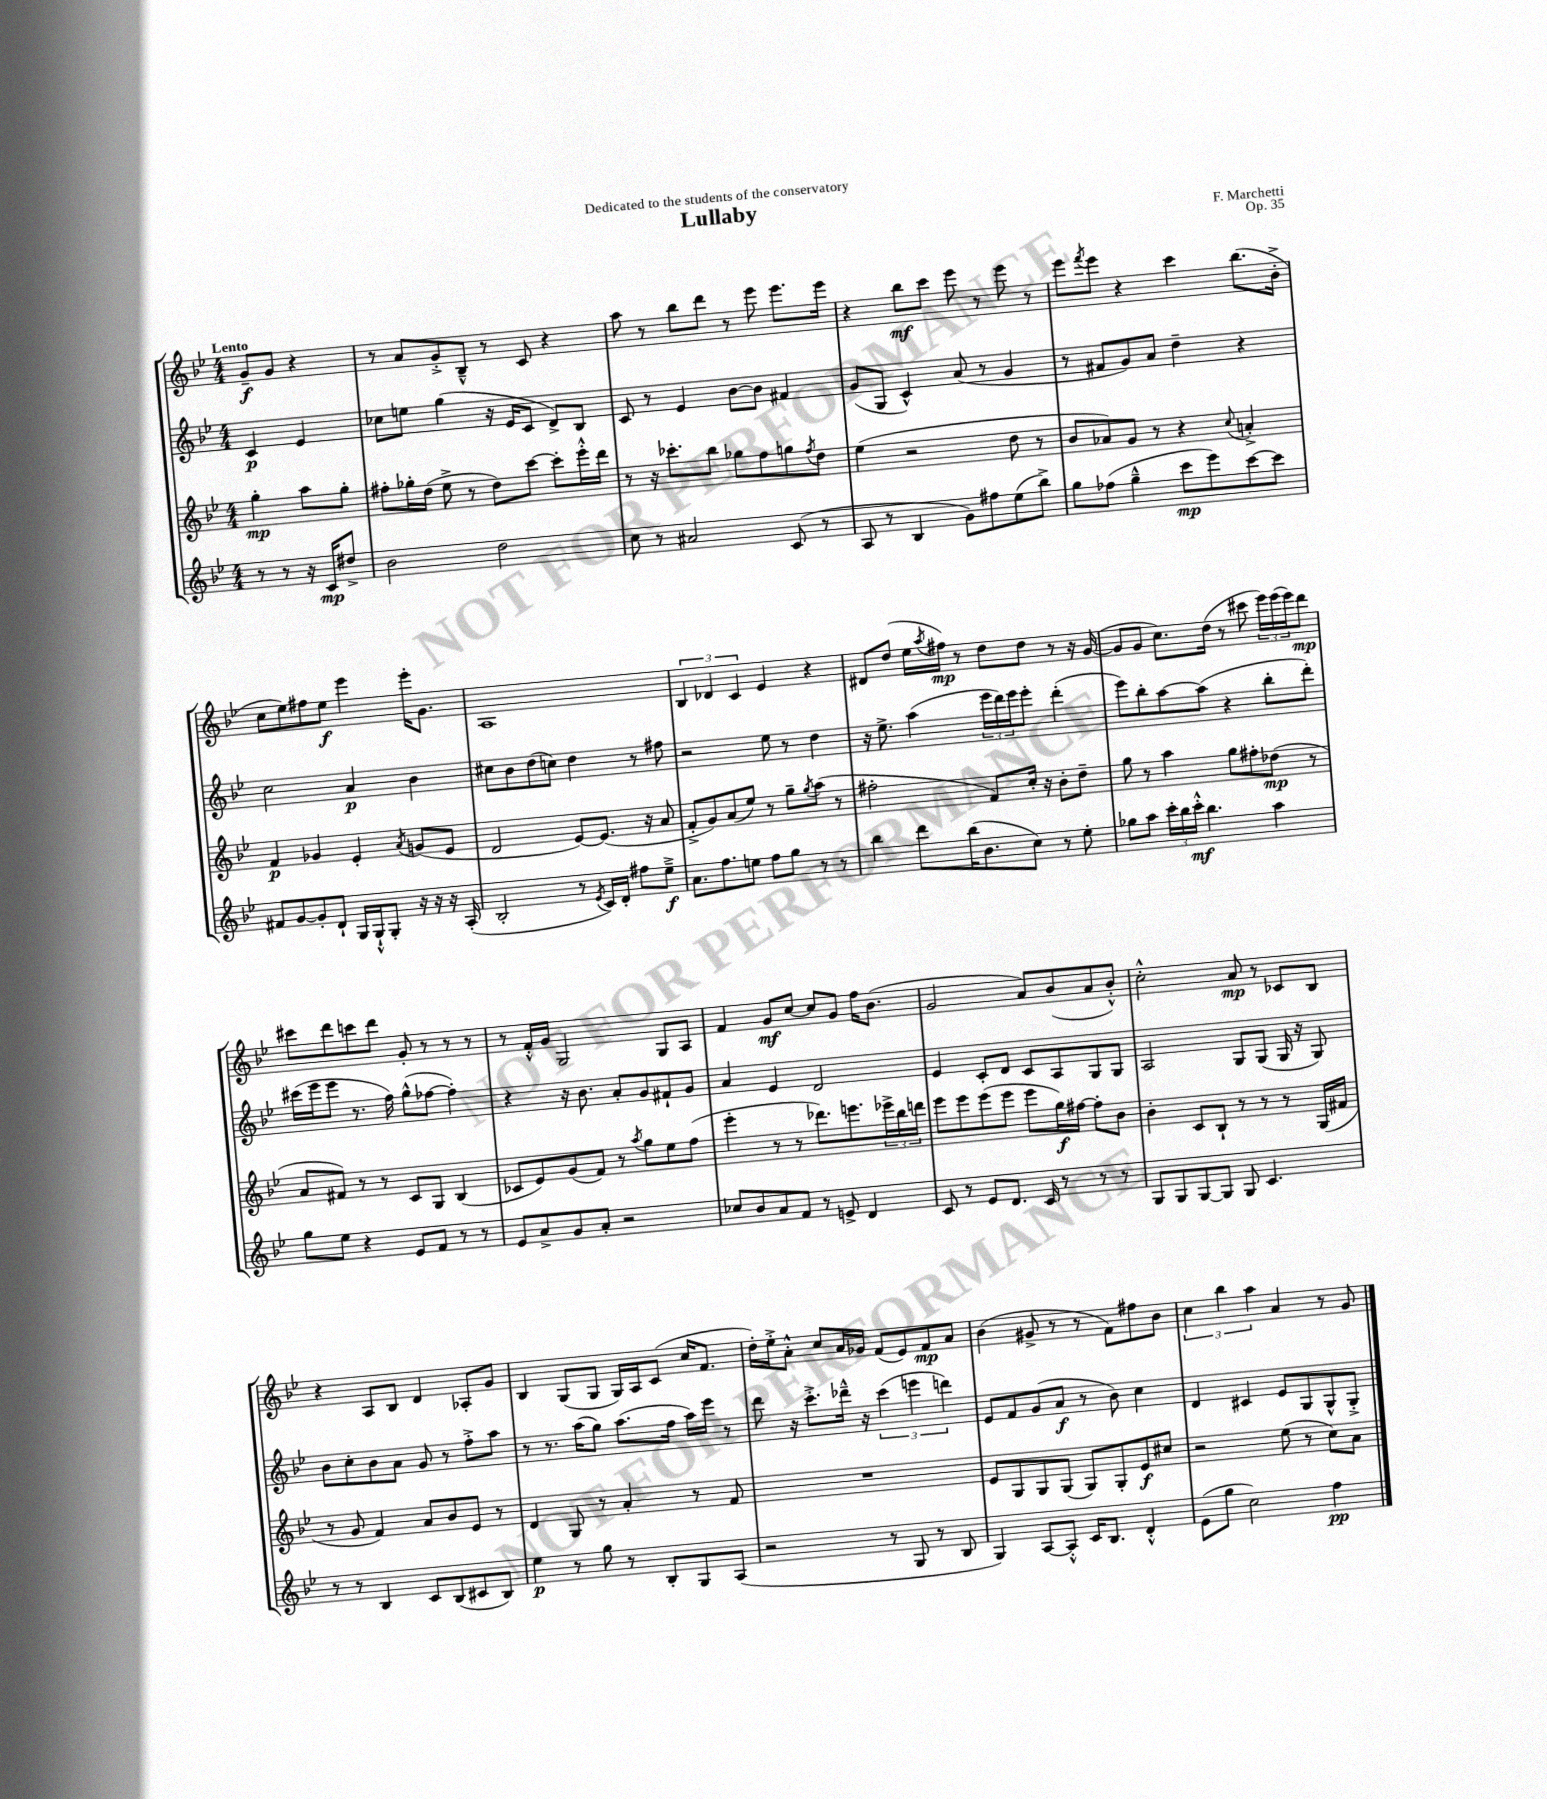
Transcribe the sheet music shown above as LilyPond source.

\header { title = "Lullaby" composer = "F. Marchetti" dedication = "Dedicated to the students of the conservatory" opus = "Op. 35" }
<<
\new StaffGroup <<
\new Staff = "s0" {
    \clef treble \key bes \major \numericTimeSignature \time 4/4 \partial 2 \tempo "Lento"
    g'8--\f g'8 r4 |
    r8 a'8 g'8-.-> bes8---^ r8 c'8 r4 |
    a''8 r8 bes''8 d'''8 r8 ees'''8 ees'''8. ees'''16 |
    r4 bes''8\mf c'''8 ees'''8 r8 ees'''8 r8 |
    ees'''8 \acciaccatura { f'''8 } ees'''8 r4 c'''4 bes''8.( bes'16-.-> |
    c''8 ees''8) fis''8 ees''8\f ees'''4 ees'''16-. g'8. |
    a1 |
    \tuplet 3/2 { bes4 des'4 c'4 } ees'4 r4 |
    dis'8 d''8( ees''16 \acciaccatura { a''8 } fis''16\mp) r8 d''8 d''8 r8 r16 g'16~( |
    g'8 g'8 c''8.) d''16( r8 cis'''8 \tuplet 3/2 { ees'''16) ees'''16( ees'''16) } d'''8\mp |
    cis'''8 d'''8 c'''8 d'''8 g'8-. r8 r8 r8 |
    r8 f'16-.-^ g'16 g2 g8 a8 |
    f'4 g'8\mf c''8~ c''8 g'8 f''16 bes'8.( |
    g'2 a'8) bes'8( a'8 bes'8-.-^) |
    c''2-.-^ a'8\mp r8 ces'8 bes8 |
    r4 a8 bes8 d'4 aes8-. g'8 |
    bes4 g8( g8 g16) a16 c'8( c''16 f'8. |
    d''16-.) ees''16-.-> a'8-.-^ c''8 a'16 ges'16 f'8( ees'8) f'8\mp a'8 |
    bes'4( gis'8-> r8 r8 f'8) fis''8 bes'8 |
    \tuplet 3/2 { c''4 bes''4 a''4 } a'4 r8 g'8 \bar "|." |
}
\new Staff = "s1" {
    \clef treble \key bes \major \numericTimeSignature \time 4/4 \partial 2
    c'4\p ees'4 |
    ces''8 e''8 g''4( r16 ees'16 c'8 d'8->) bes8 |
    c'8 r8 ees'4 bes'8~ bes'8 fis'4 |
    g'8( g8 c'4-^) a'8( r8 g'4 |
    r8 fis'8 g'8) a'8 d''4-- r4 |
    c''2 a'4\p bes'4 |
    cis''8 bes'8 d''8( c''8) d''4 r8 fis''8 |
    r2 ees''8 r8 d''4 |
    r16 ees''8.-> a''4( \tuplet 3/2 { ees'''16 d'''16) ees'''16 } ees'''8-. d'''4-.( |
    ees'''8) bes''8-. a''8~ a''8( r4 bes''8-. d'''8-.) |
    cis'''16( ees'''16 ees'''8 r8. f''16) g''8-^( fes''8~ fes''4-.) |
    r4 r16 bes'8. a'8-. g'8 fis'8-! g'8 |
    a'4 ees'4 d'2 |
    ees'4 c'8-. d'8 c'8 a8 g8 g8 |
    a2 g8 g8( g16 r16 g8) |
    bes'8 c''8-. bes'8 a'8 g'8 r8 f''8-.-> a''8 |
    r8 r8. a''16( g''8) a''8.( f''16 a''16) ees'''16 r8 |
    d'''8 r16 c'''8.-.-> des'''16---^ r16 \tuplet 3/2 { c'''4( e'''4 d'''4) } |
    ees'8 f'8 g'8( a'8\f r8 bes'8) c''4 |
    d'4 cis'4 ees'8 g8 g8-^ g8-.-> \bar "|." |
}
\new Staff = "s2" {
    \clef treble \key bes \major \numericTimeSignature \time 4/4 \partial 2
    g''4-.\mp a''8 g''8-. |
    fis''8-. ges''16-. d''16( ees''8-> r8 d''8) c'''8~ c'''8-. ees'''16-.-^ d'''16 |
    r8 r16 ces'''8.-. bes''8 ges''8 f''8 g''8 \acciaccatura { f''8 } d''8 |
    ees''4( r2 d''8 r8 |
    bes'8 aes'8) g'8 r8 r4 \appoggiatura { c''8 } a'4-.-> |
    f'4\p ges'4 ees'4-. \acciaccatura { a'8 } g'8( ees'8 |
    d'2 ees'8~) ees'8.( r16 a'8 |
    f'8-.-> g'8) a'8( ees''8) r8 g''8-- \acciaccatura { g''8 } a''8( r8 |
    fis''2-. f'8) c''16-. r16 bes'8-. d''8-- |
    g''8 r8 a''4 g''8 fis''8-. des''8\mp( r8 |
    a'8 fis'8) r8 r8 c'8 g8 bes4( |
    ces'8 ees'8) g'8( f'8) r8 \acciaccatura { a''8 } g''8 ees''8 f''8( |
    ees'''4-. r8 r8 des'''8.) e'''8. \tuplet 3/2 { ees'''16-> bes''16 d'''16 } |
    ees'''8 ees'''8 ees'''8( ees'''8 ees'''8 g''16\f) fis''16~ fis''8-. bes'8 |
    bes'4-. c'8 bes8-! r8 r8 r8 g16( fis'16 |
    r8 g'8 f'4) a'8 bes'8 ees'8 r8 |
    d'4 g8 r8 a'4-. r8 f'8 |
    R1 |
    ees'8 g8 g8 g8( g8) g8-. ees'8\f cis''8 |
    r2 ees''8( r8 c''8) a'8 \bar "|." |
}
\new Staff = "s3" {
    \clef treble \key bes \major \numericTimeSignature \time 4/4 \partial 2
    r8 r8 r16 c'16\mp dis''8-> |
    bes'2 d''2 |
    c''8 r8 ais'2 c'8( r8 |
    a8 r8 bes4 g'8) fis''8 ees''8( bes''8->) |
    g''8 fes''8( g''4---^ c'''8\mp ees'''8) c'''8~ c'''8 |
    fis'8 g'8~ g'8-. d'8-! g16 g16-!-^ g8-. r16 r16 r16 a16-.( |
    bes2-. r8 \acciaccatura { ees'8 } c'16) d'16-. fis''8 ees''8--->\f |
    a'8. f''8. e''8 f''8 g''8 r8 r8 |
    bes''4 d'''8 bes''16( bes'8. c''8) r8 ees''8-. |
    ges''8 a''8 \tuplet 3/2 { c'''16-. bes''16 c'''16-.-^\mf } bes''4. a''4 |
    g''8 ees''8 r4 ees'8 f'8 r8 r8 |
    ees'8 a'8-> g'8 a'8-. r2 |
    ces''8 bes'8 a'8 f'8 r8 e'8-> d'4 |
    c'8 r8 ees'8 d'8. c'16 r8 r8 r8 |
    g8 g8 g8~ g8 g8 c'4. |
    r8 r8 bes4 c'8 bes8( cis'8 bes8) |
    ees''4\p r8 g''8 r8 bes8-. g8 a8( |
    r2 r8 g8 r8 bes8 |
    g4) a8~ a8-.-^ c'16 bes8. d'4-.-^ |
    ees'8( g''8 c''2) f''4\pp \bar "|." |
}
>>
>>
\layout { \context { \Score \remove "Bar_number_engraver" } }
